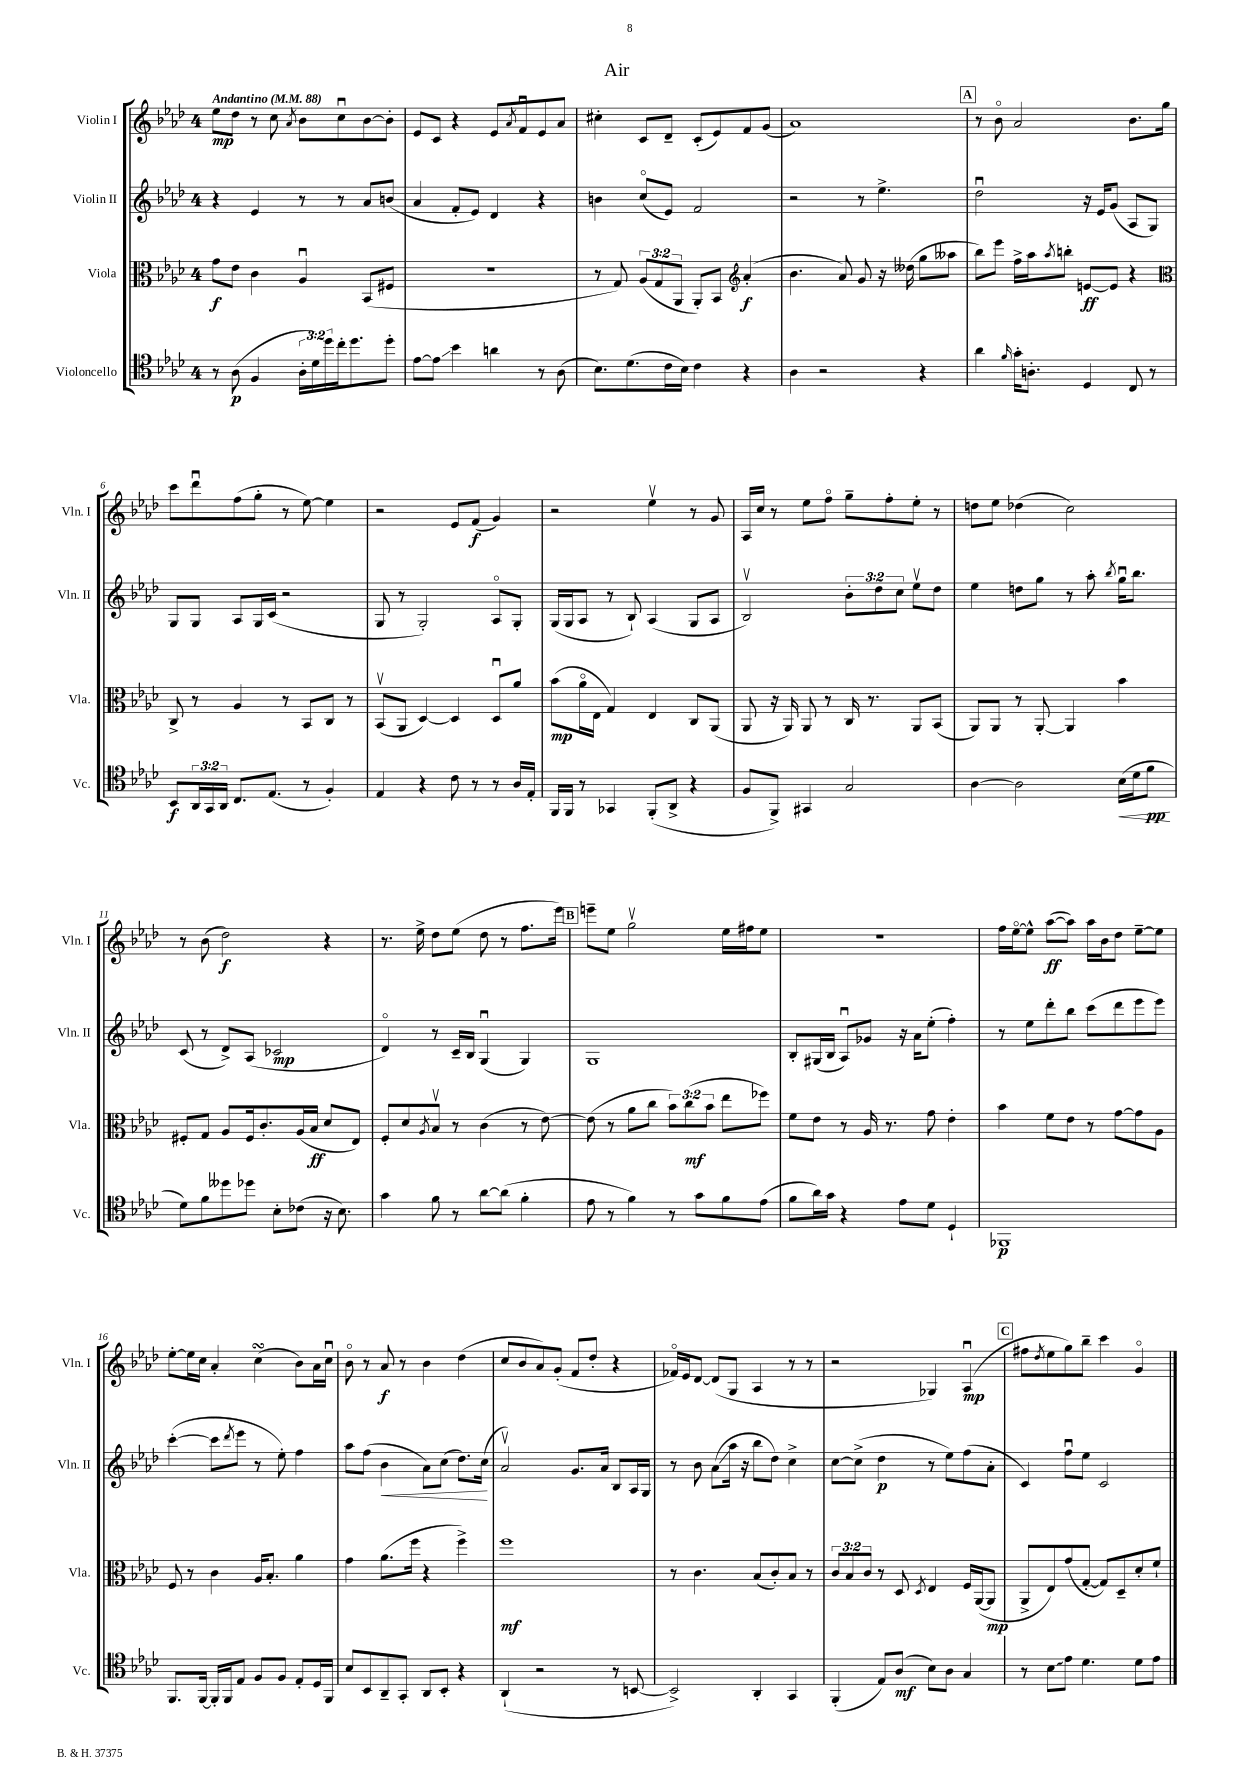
\header { title = "Air" }
<<
\new StaffGroup <<
\new Staff = "s0" \with { instrumentName = "Violin I" shortInstrumentName = "Vln. I" } {
    \clef treble \key aes \major \once \override Staff.TimeSignature.style = #'single-digit \time 4/4 \tempo "Andantino" 4 = 88
    ees''8\mp des''8 r8 c''8 \acciaccatura { aes'8 } bes'8 c''8\downbow bes'8~ bes'8-. |
    ees'8 c'8 r4 ees'8 \acciaccatura { aes'8 } f'8\downbow ees'8 aes'8 |
    cis''4-. c'8 des'8-- c'8-.( ees'8) f'8 g'8( |
    aes'1) |
    \mark \markup { \box "A" } r8 bes'8\flageolet aes'2 bes'8. g''16 |
    c'''8 des'''8\downbow f''8( g''8-. r8 ees''8~) ees''4 |
    r2 ees'8 f'8\f( g'4) |
    r2 ees''4\upbow r8 g'8 |
    aes16 c''16 r8 ees''8 f''8\flageolet g''8-- f''8-. ees''8-. r8 |
    d''8 ees''8 des''4( c''2) |
    r8 bes'8( des''2\f) r4 |
    r8. ees''16-> des''8 ees''8( des''8 r8 f''8. ees'''16) |
    \mark \markup { \box "B" } e'''8-- ees''8 g''2\upbow ees''16 fis''16 ees''8 |
    R1 |
    f''16 ees''16~\flageolet ees''8-^ aes''8~\ff( aes''8) aes''16 bes'16 des''8 ees''8~-- ees''8 |
    ees''8~-. ees''16 c''16 aes'4-. c''4\turn( bes'8) aes'16 c''16\downbow |
    bes'8\flageolet r8 aes'8\f r8 bes'4 des''4( |
    c''8 bes'8 aes'8) g'8-.( f'8 des''8-. r4 |
    fes'16\flageolet) ees'16 des'8~ des'8( g8 aes4 r8 r8 |
    r2 ges4) aes4\downbow\mp( |
    \mark \markup { \box "C" } fis''8 \acciaccatura { des''8 } ees''8 g''8) bes''8-- c'''4 g'4\flageolet \bar "|." |
}
\new Staff = "s1" \with { instrumentName = "Violin II" shortInstrumentName = "Vln. II" } {
    \clef treble \key aes \major \once \override Staff.TimeSignature.style = #'single-digit \time 4/4 \override Staff.TupletNumber.text = #tuplet-number::calc-fraction-text
    r4 ees'4 r8 r8 aes'8 b'8( |
    aes'4 f'8-. ees'8) des'4 r4 |
    b'4 c''8\flageolet( ees'8) f'2 |
    r2 r8 ees''4.-> |
    \mark \markup { \box "A" } des''2\downbow r16 ees'16 g'8( aes8 g8) |
    g8 g8 aes8 g16 c'16( r2 |
    g8 r8 g2-.) aes8\flageolet g8-. |
    g16( g16 aes8 r8 bes8-!) aes4( g8 aes8 |
    bes2\upbow) \tuplet 3/2 { bes'8-. des''8 c''8 } ees''8\upbow des''8 |
    ees''4 d''8 g''8 r8 aes''8-. \acciaccatura { bes''8 } g''16\downbow bes''8. |
    c'8( r8 des'8->) aes8( ces'2\mp |
    des'4\flageolet) r8 c'16-- bes16 g4\downbow( g4) |
    \mark \markup { \box "B" } g1 |
    bes8-. gis16( bes16 aes8\downbow) ges'8 r16 aes'16 ees''8-.( f''4-.) |
    r8 ees''8 des'''8-. bes''8 c'''8( des'''8 ees'''8 ees'''8) |
    c'''4~-.( c'''8 \acciaccatura { des'''8 } ees'''8 r8 ees''8-.) f''4 |
    aes''8 f''8( bes'4\< aes'8) c''8( des''8.) c''16\!( |
    aes'2\upbow) g'8. aes'16 bes8 aes16 g16 |
    r8 bes'8 aes'8\glissando( aes''16 r16 bes''8 des''8) c''4-> |
    c''8~ c''8->( des''4\p r8 ees''8) f''8( aes'8-. |
    \mark \markup { \box "C" } c'4) f''8\downbow ees''8 c'2 \bar "|." |
}
\new Staff = "s2" \with { instrumentName = "Viola" shortInstrumentName = "Vla." } {
    \clef alto \key aes \major \once \override Staff.TimeSignature.style = #'single-digit \time 4/4 \override Staff.TupletNumber.text = #tuplet-number::calc-fraction-text
    g'8\f ees'8 c'4 aes4\downbow bes,8( fis8 |
    R1 |
    r8 g8) \tuplet 3/2 { aes8( g8 aes,8 } aes,8-.) bes,8 \clef treble aes'4-.\f( |
    bes'4. aes'8) g'8 r16 deses''16( g''8 aeses''8 |
    \mark \markup { \box "A" } bes''8) ees'''8 f''16-> aes''16 \acciaccatura { aes''8 } b''8-. e'8~\ff e'8 r4 |
    \clef alto c8-> r8 aes4 r8 bes,8 c8 r8 |
    bes,8\upbow( aes,8 des4~) des4 des8\downbow aes'8 |
    bes'8\mp( aes'16\flageolet ees16 g4) ees4 c8 aes,8( |
    aes,8 r16 aes,16) aes,8 r8 c16 r8. aes,8 bes,8( |
    aes,8) aes,8 r8 aes,8~-. aes,4 bes'4 |
    fis8-. g8 aes8 fis16 c'8.-. aes16( bes16\ff des'8 ees8) |
    f8-. des'8 \acciaccatura { aes8 } bes8\upbow r8 c'4( r8 ees'8~) |
    \mark \markup { \box "B" } ees'8( r8 aes'8 c''8 \tuplet 3/2 { bes'8) c''8\mf( bes'8 } ees''8 fes''8) |
    f'8 ees'8 r8 aes16 r8. g'8 ees'4-. |
    bes'4 f'8 ees'8 r8 g'8~ g'8 aes8 |
    f8 r8 c'4 aes16 bes8.-. aes'4 |
    g'4 aes'8.( f''16 r4 f''4->) |
    f''1\mf |
    r8 c'4. bes8( c'8-.) bes8 r8 |
    \tuplet 3/2 { c'8 bes8 c'8 } r8 des8 \acciaccatura { des8 } ees4 f16 aes,16~( aes,8\mp |
    \mark \markup { \box "C" } aes,8-> ees8) g'8( g8~-. g8) des8-- des'8-. f'8-! \bar "|." |
}
\new Staff = "s3" \with { instrumentName = "Violoncello" shortInstrumentName = "Vc." } {
    \clef tenor \key aes \major \once \override Staff.TimeSignature.style = #'single-digit \time 4/4 \override Staff.TupletNumber.text = #tuplet-number::calc-fraction-text
    r8 aes8\p( f4 \tuplet 3/2 { aes16-. des'16) des''16 } c''16-. des''8. des''8-. |
    ees'8~ ees'8\glissando bes'4 a'4 r8 aes8( |
    bes8.) des'8.( c'16 bes16) c'4 r4 |
    aes4 r2 r4 |
    \mark \markup { \box "A" } aes'4 \grace { f'16 } g'16-. a8.-. des4 c8 r8 |
    bes,8\f \tuplet 3/2 { aes,16 g,16 aes,16 } c8. ees8.( r8 f4-.) |
    ees4 r4 c'8 r8 r8 aes16 ees16-. |
    f,16 f,16 r8 ges,4 f,8-.( aes,8-> r4 |
    f8 f,8->) gis,4 g2 |
    aes4~ aes2 bes16\<( des'16 f'8\pp\! |
    des'8) f'8 deses''8 des''8 bes8-. ces'8( r16 bes8.) |
    g'4 f'8 r8 aes'8~ aes'8( f'4-. |
    \mark \markup { \box "B" } ees'8 r8 f'4) r8 g'8 f'8 ees'8( |
    f'8 aes'16) g'16 r4 ees'8 des'8 des4-! |
    fes,1\p |
    f,8. f,16~ f,16-. f,16 ees8 f8 f8 ees8-. des16 f,16 |
    bes8 bes,8 aes,8-- g,8-. aes,8 bes,8-. r4 |
    aes,4-!( r2 r8 b,8~ |
    b,2->) aes,4-. g,4 |
    f,4-.( ees8) aes8\mf( bes8) aes8 g4 |
    \mark \markup { \box "C" } r8 \once \override Glissando.style = #'zigzag bes8\glissando ees'8 des'4. des'8 ees'8 \bar "|." |
}
>>
>>
